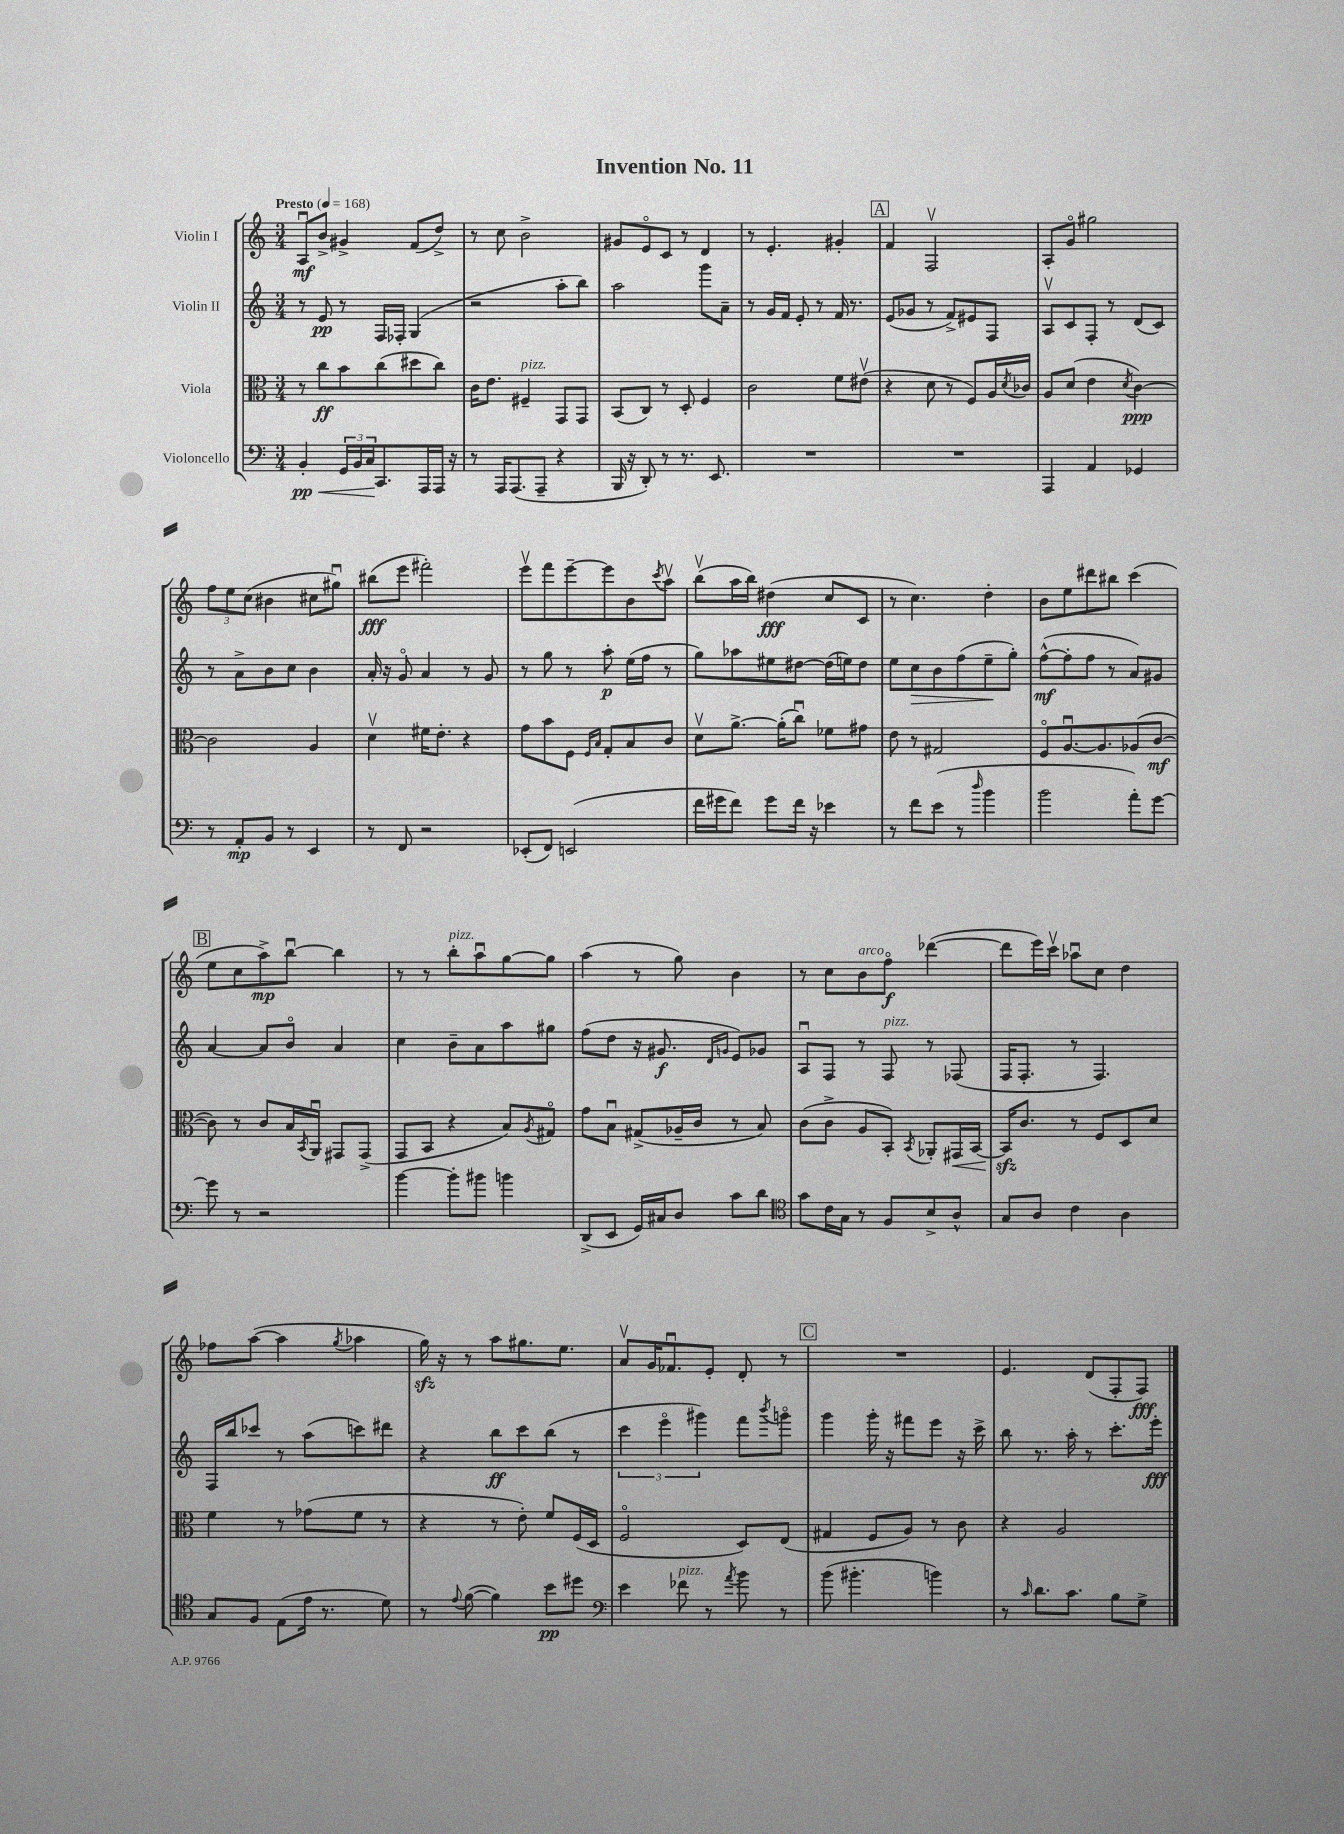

**kern	**kern	**kern	**kern
*staff4	*staff3	*staff2	*staff1
*clefF4	*clefC3	*clefG2	*clefG2
*k[]	*k[]	*k[]	*k[]
*M3/4	*M3/4	*M3/4	*M3/4
*MM168	*MM168	*MM168	*MM168
4BB'/	8r	8r	8Au/L
.	8cc\L	8e/	8b^/J
24GG/LL	8b\	8r	4g#^/
24BB/	.	.	.
24C/J	.	.	.
8.CC/	(8cc\	16F/LL	.
.	.	16F-'/JJ	.
.	8dd#\	(4G/	(8f/L
16AAA/L	.	.	.
16AAA/JJ	8cc\J)	.	8dd^/J)
16r	.	.	.
=	=	=	=
8r	16c\LK	2r	8r
.	8.e\J	.	.
16AAA/LK	.	.	8cc\
(8.AAA/	.	.	.
.	4F#~/	.	2b^\
8AAA~/J	.	.	.
4r	8GG/L	8aa'\L	.
.	8GG/J	8bb\J)	.
=	=	=	=
16BBB/	(8BB/L	2aa\	8g#/L
16r	.	.	.
8DD'/)	8C/J)	.	8eo/
8r	8r	.	8c/J
8.r	8D'/	.	8r
.	4F/	8ggg\L	4d/
8.EE/	.	.	.
.	.	8a~\J	.
=	=	=	=
2.r	2c\	8r	8r
.	.	16g/LL	4.e'/
.	.	16f/JJ	.
.	.	8e'/	.
.	.	8r	.
.	8f\L	16f/	4g#'/
.	.	8.r	.
.	(8e#v\J	.	.
=	=	=	=
2.r	4r	(8e/L	4f/
.	.	8g-/J	.
.	8d\	8r	2Fv/
.	8r	8f^/L)	.
.	8F/L)	8e#/	.
.	16A/L	8F/J	.
.	8qd/	.	.
.	16c-/JJ	.	.
=	=	=	=
4AAA/	8A/L	8Av/L	8A'/L
.	(8d/J	8c/	8go/J
4AA/	4e\	8F'/J	2gg#\
.	.	8r	.
.	8qd/	.	.
4GG-/	[4c\)	(8d/L	.
.	.	8c/J)	.
=	=	=	=
8r	2c\]	8r	12ff\L
.	.	.	12ee\
8AA'/L	.	8a^\L	.
.	.	.	(12cc\J
8BB/J	.	8b\	4b#\
8r	.	8cc\J	.
4EE/	4A/	4b\	8cc#\L
.	.	.	8gg#u\J)
=	=	=	=
8r	4dv\	16a'/	(8bb#\L
.	.	16r	.
8FF/	.	8go/	8eee\J
2r	16f#\LK	4a/	2fff#'\)
.	8.e'\J	.	.
.	4r	8r	.
.	.	8g/	.
=	=	=	=
(8EE-'/L	8g\L	8r	8eeev\L
8FF/J)	8b\	8gg\	8fff\
(2EE/	8F\J	8r	[8eee~\
.	16qqF/LL	.	.
.	16qqB/JJ	.	.
.	8G'/L	8aa'\	8eee\]
.	8B/	(16ee\LL	8b\
.	.	16ff\JJ	.
.	.	.	8qccc/
.	8c/J	8r	8aav\J
=	=	=	=
16f\LL	8dv\L	8gg\L)	(8bbv\L
16g#\J	.	.	.
8f\J)	[8.a^\J	8aa-\	16aa\L
.	.	.	16bb\JJ)
8g#\L	.	8ee#\	(4dd#\
.	(16a'\]LK	.	.
16f\Jk	8ccu\J)	[8dd#\J	.
16r	.	.	.
4e-\	8f-\L	(16dd#\]LL	8cc/L
.	.	16ee\J)	.
.	8g#\J	8dd#\J	8c/J
=	=	=	=
8r	8e\	8ee\L	8r
8f\L	8r	8cc\	4.cc\)
(8e\J	2G#/	8b\	.
8r	.	(8ff\	.
16qqdd/	.	.	.
4b\	.	8ee~\	4dd'\
.	.	8gg'\J)	.
=	=	=	=
2b\	8Fo/L	([8ff^^\L	8b\L
.	[8.Au/	8ff'\]	8ee\
.	.	8ff\J	8ddd#\
.	8.A/]	.	.
.	.	8r	8bb#\J
8a'\L)	(8A-/	8a/L)	(4ccc\
[8g\J	[8c/J	8g#/J	.
=	=	=	=
8g\]	8c\])	[4a/	8ee\L
8r	8r	.	8cc\
2r	8c/L	8a/]L	8aa^\)
.	16B/L	8bo/J	[8bbu\J
.	8qBB/	.	.
.	16AAu/JJ	.	.
.	8GG#/L	4a/	4bb\]
.	(8GG#^/J	.	.
=	=	=	=
[4b\	8GG/L	4cc\	8r
.	8BB/J	.	8r
8b'\]L	4r	8b~\L	8bb'\L
8b#\J	.	8a\	8aau\
4b\	8B/L)	8aa\	[8gg\
.	8qA/	.	.
.	8G#o/J	8gg#\J	8gg\]J
=	=	=	=
(8DD^/L	8g\L	(8ff\L	(4aa\
8EE/J	8Bu\J	8dd\J	.
16GG/LL)	(8G#^/L	16r	8r
16C#/J	.	8.g#/	.
8D/J	16A-~/L	.	8gg\)
.	16c/JJ	.	.
.	.	16qqd/LL	.
.	.	16qqg/JJ	.
8c\L	8r	8e/L)	4b\
8d\J	8B/)	8g-/J	.
=	=	=	=
*clefC4	*	*	*
8g\L	(8c\L	8Au/L	8r
16c\L	8c^\J	8F/J	8cc\L
16G\JJ	.	.	.
8r	8A/L	8r	8b\
8F/L	8BB'/J)	8F/	8ffo\J
.	8qBB/	.	.
8B^/	8AA-'/L	8r	([4ddd-\
8A^^/J	16GG#/L	(8F-/	.
.	[16BB/JJ	.	.
=	=	=	=
8G/L	16BB/]LK	16F/LK	8ddd-\]L
.	8.c/J	8.F'/J	.
8A/J	.	.	16eee\L)
.	.	.	16cccv\JJ
4c\	8r	8r	8aa-u\L
.	8F/L	4.F/)	8cc\J
4A\	8D/	.	4dd\
.	8d/J	.	.
=	=	=	=
8G/L	4f\	16F/LL	8ff-\L
.	.	16bb/J	.
8F/J	.	8ccc-/J	([8aa\J
(8E\L	8r	8r	4aa\]
16e\Jk	(8g-\L	(8aa\L	.
8.r	.	.	.
.	.	.	8qgg/
.	8f\J	8ccc\)	4aa-\
8d\)	8r	8ddd#\J	.
=	=	=	=
8r	4r	4r	16gg\)
.	.	.	16r
8qqe/	.	.	.
([8f\	.	.	8r
4f\])	8r	8bb\L	8aa\L
.	8e'\)	8ccc\	8.gg#\
8b\L	8f/L	(8bb\J	.
.	.	.	8.ee\J
8dd#\J	(16F/L	8r	.
.	16D/JJ	.	.
=	=	=	=
*clefF4	*	*	*
4e\	2Fo/	6ccc\	8av/L
.	.	.	16g/K
.	.	6eeeo\	.
.	.	.	8.f-u/
8f-\	.	.	.
.	.	6ggg#\)	.
8r	.	.	8e'/J
8qa/	.	.	.
8b\	8D/L)	8fff\L	8d'/
.	.	8qbbb/	.
8r	(8E/J	8gggo\J	8r
=	=	=	=
(8b\	4G#/	4ggg\	2.r
4.b#'\	.	.	.
.	8F/L	16ggg'\	.
.	.	16r	.
.	8A/J)	8fff#\L	.
4b\)	8r	8eee\J	.
.	8c\	16r	.
.	.	16ccc^\	.
=	=	=	=
8r	4r	8bb\	4.e/
16qqc/	.	.	.
8.d\L	.	8.r	.
.	2A/	.	.
8.c\J	.	16aa'\	.
.	.	8r	(8d/L
8B\L	.	8.ccc'\L	8F'/
8G^\J	.	.	8F/J)
.	.	16eee'\Jk	.
==	==	==	==
*-	*-	*-	*-
